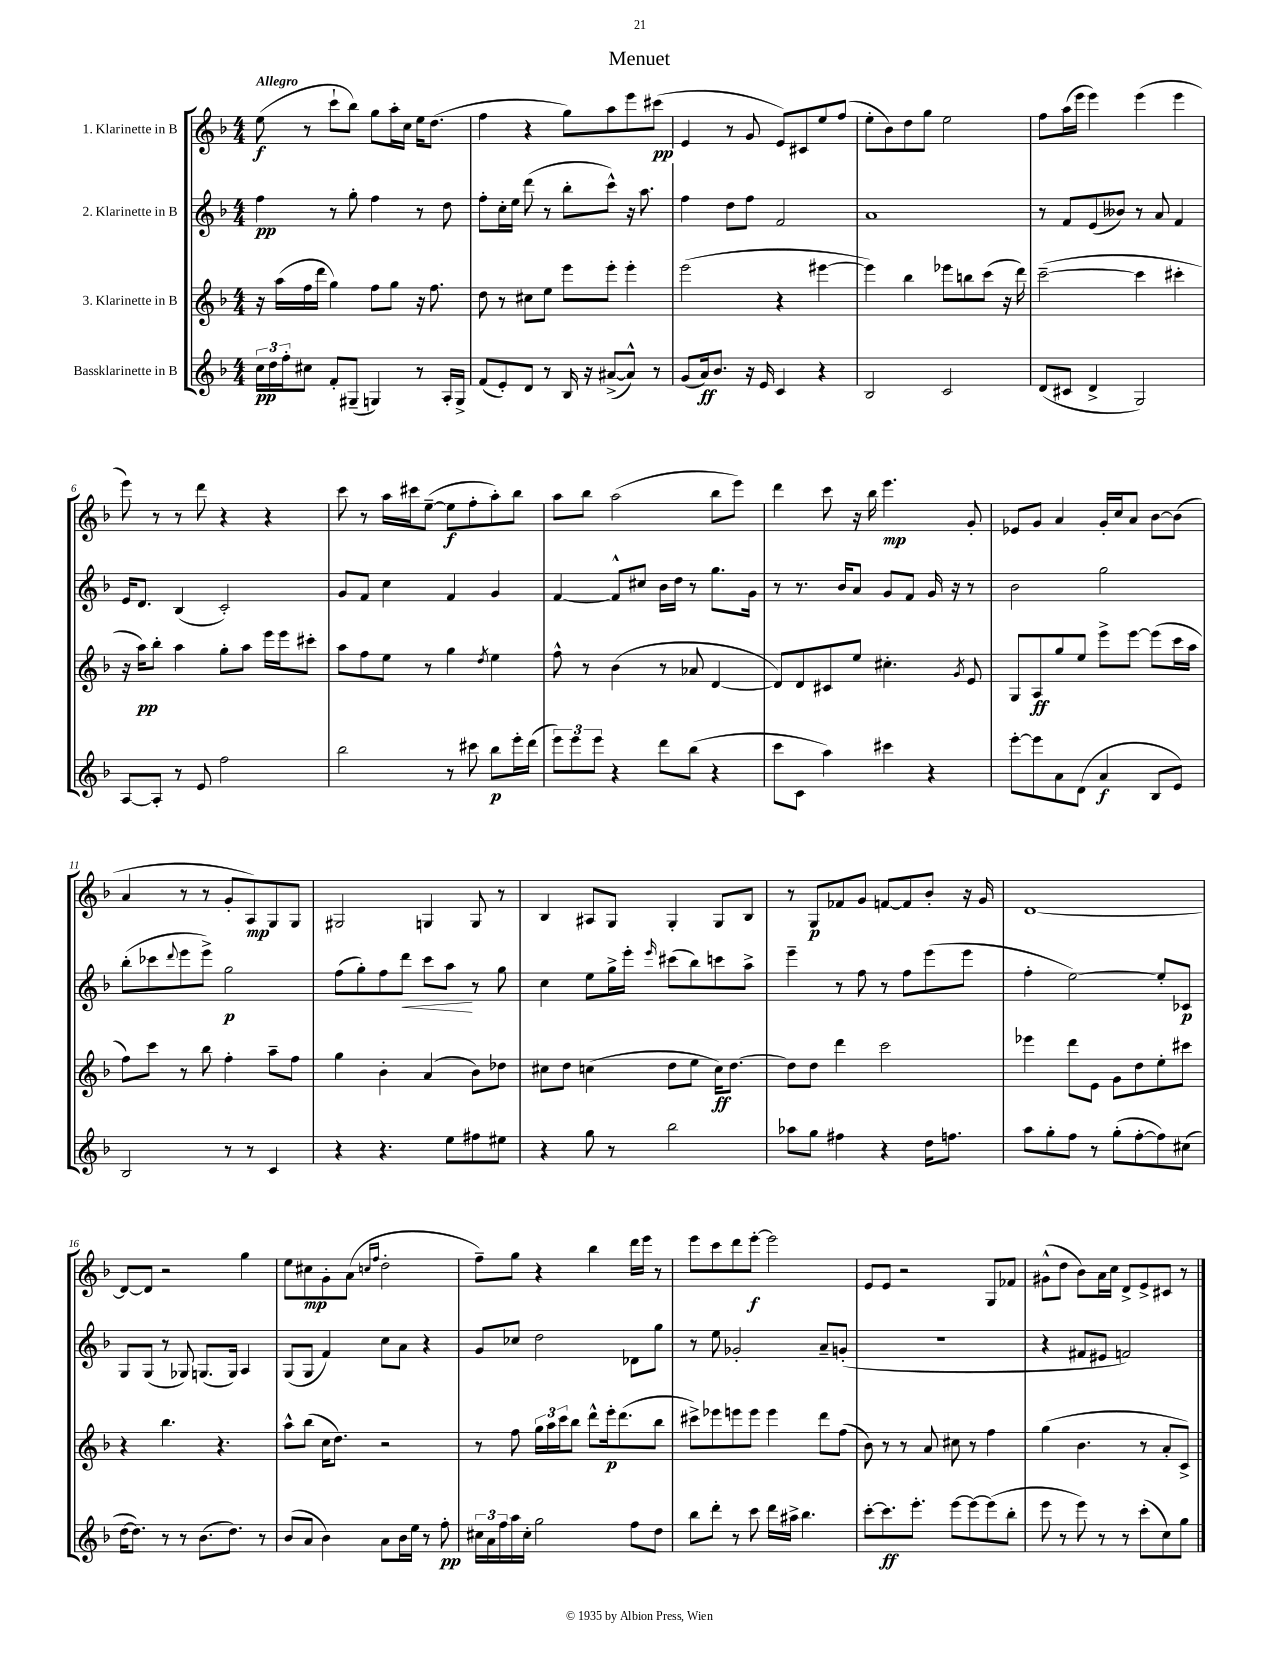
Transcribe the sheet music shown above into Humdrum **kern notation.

**kern	**dynam	**kern	**dynam	**kern	**dynam	**kern	**dynam
*part4	*part4	*part3	*part3	*part2	*part2	*part1	*part1
*staff4	*staff4	*staff3	*staff3	*staff2	*staff2	*staff1	*staff1
*I"Bassklarinette in B	*	*I"3. Klarinette in B	*	*I"2. Klarinette in B	*	*I"1. Klarinette in B	*
*clefG2	*	*clefG2	*	*clefG2	*	*clefG2	*
*k[b-]	*	*k[b-]	*	*k[b-]	*	*k[b-]	*
*M4/4	*	*M4/4	*	*M4/4	*	*M4/4	*
=1	=1	=1	=1	=1	=1	=1	=1
!	!	!	!	!	!	!LO:TX:a:B:t=Allegro	!
24cc\LL	pp	16r	.	4ff\	pp	(8ee\	f
24dd\	.	.	.	.	.	.	.
.	.	(16aa\LL	.	.	.	.	.
24ff'\J	.	.	.	.	.	.	.
8cc#X\J	.	16ff\	.	.	.	8r	.
.	.	16ddd\JJ	.	.	.	.	.
8f'/L	.	4gg\)	.	8r	.	8ccc`\L	.
(8G#X~/J	.	.	.	8gg'\	.	8bb-\J)	.
4Gn/)	.	8ff\L	.	4ff\	.	8gg\L	.
.	.	8gg\J	.	.	.	16aa'\L	.
.	.	.	.	.	.	16cc\JJ	.
8r	.	16r	.	8r	.	16ee\KL	.
.	.	8.ff\	.	.	.	(8.dd\J	.
16A'/LL	.	.	.	8dd\	.	.	.
16G^/JJ	.	.	.	.	.	.	.
=2	=2	=2	=2	=2	=2	=2	=2
(8f/L	.	8dd\	.	8ff'\L	.	4ff\	.
8e'/)	.	8r	.	16cc'\L	.	.	.
.	.	.	.	16ee\JJ	.	.	.
8d/J	.	8cc#X\L	.	(8ddd\	.	4r	.
8r	.	8ee\J	.	8r	.	.	.
16B-/	.	8eee\L	.	8bb-'\L	.	8gg\L)	.
16r	.	.	.	.	.	.	.
([8a#X^/L	.	8eee'\J	.	8ccc^^\J)	.	8aa\	.
8a#^^/J])	.	4eee'\	.	16r	.	8eee\	.
.	.	.	.	8.aa\	.	.	.
8r	.	.	.	.	.	(8ccc#X\J	pp
=3	=3	=3	=3	=3	=3	=3	=3
(8g/L	.	(2eee\	.	4ff\	.	4e/	.
16a/k)	ff	.	.	.	.	.	.
8.b-/J	.	.	.	.	.	.	.
.	.	.	.	8dd\L	.	8r	.
16r	.	.	.	8ff\J	.	8g/	.
16e/	.	.	.	.	.	.	.
4c/	.	4r	.	2f/	.	8e/L)	.
.	.	.	.	.	.	8c#X/	.
4r	.	[4eee#X\	.	.	.	8ee/	.
.	.	.	.	.	.	(8ff/J	.
=4	=4	=4	=4	=4	=4	=4	=4
2B-/	.	4eee#\])	.	1a	.	8ee'\L	.
.	.	.	.	.	.	8b-\)	.
.	.	4bb-\	.	.	.	8dd\	.
.	.	.	.	.	.	8gg\J	.
2c/	.	8eee-X\L	.	.	.	2ee\	.
.	.	8bbn\	.	.	.	.	.
.	.	(8ccc\J	.	.	.	.	.
.	.	16r	.	.	.	.	.
.	.	16ddd\)	.	.	.	.	.
=5	=5	=5	=5	=5	=5	=5	=5
(8d/L	.	([2ccc~\	.	8r	.	8ff\L	.
8c#X/J	.	.	.	8f/L	.	(16aa\L	.
.	.	.	.	.	.	16eee\JJ	.
4d^/	.	.	.	(8e/	.	4eee\)	.
.	.	.	.	8b--X/J)	.	.	.
2G/)	.	4ccc\]	.	8r	.	(4eee\	.
.	.	.	.	8a/	.	.	.
.	.	4ccc#X'\	.	4f/	.	4eee\	.
!!LO:LB:g=z
=6	=6	=6	=6	=6	=6	=6	=6
[8A/L	.	16r	.	16e/KL	.	8eee\)	.
.	.	16aa\KL)	pp	8.d/J	.	.	.
8A'/J]	.	8bb-'\J	.	.	.	8r	.
8r	.	4aa\	.	(4B-/	.	8r	.
8e/	.	.	.	.	.	8ddd\	.
2ff\	.	8gg'\L	.	2c'/)	.	4r	.
.	.	8aa\J	.	.	.	.	.
.	.	16eee\LL	.	.	.	4r	.
.	.	16eee\J	.	.	.	.	.
.	.	8ccc#X'\J	.	.	.	.	.
=7	=7	=7	=7	=7	=7	=7	=7
2bb-\	.	8aa\L	.	8g/L	.	8ccc\	.
.	.	8ff\	.	8f/J	.	8r	.
.	.	8ee\J	.	4cc\	.	16aa\LL	.
.	.	.	.	.	.	16ccc#X\J	.
.	.	8r	.	.	.	([8ee~\J	.
8r	.	4gg\	.	4f/	.	8ee\L]	f
8ccc#X\	.	.	.	.	.	8ff'\	.
.	.	8qdd/	.	.	.	.	.
8bb-\L	p	4ee\	.	4g/	.	8aa'\)	.
16eee'\L	.	.	.	.	.	8bb-\J	.
(16ddd\JJ	.	.	.	.	.	.	.
=8	=8	=8	=8	=8	=8	=8	=8
12eee\L)	.	8ff^^\	.	[4f/	.	8aa\L	.
12eee\	.	.	.	.	.	.	.
.	.	8r	.	.	.	8bb-\J	.
12eee\J	.	.	.	.	.	.	.
4r	.	(4b-\	.	8f^^/L]	.	(2aa\	.
.	.	.	.	8cc#X/J	.	.	.
8ddd\L	.	8r	.	16b-\LL	.	.	.
.	.	.	.	16dd\JJ	.	.	.
(8bb-\J	.	8a-X/	.	8r	.	.	.
4r	.	[4d/	.	8.gg\L	.	8bb-\L	.
.	.	.	.	.	.	8eee\J)	.
.	.	.	.	16g\Jk	.	.	.
=9	=9	=9	=9	=9	=9	=9	=9
8ccc\L	.	8d/L])	.	8r	.	4ddd\	.
8c\J	.	8d/	.	8.r	.	.	.
4aa\)	.	8c#X/	.	.	.	8ccc\	.
.	.	.	.	16b-/KL	.	.	.
.	.	8ee/J	.	8a/J	.	16r	.
.	.	.	.	.	.	16bb-\	.
4ccc#X\	.	4.cc#X'\	.	8g/L	.	4.eee\	mp
.	.	.	.	8f/J	.	.	.
4r	.	.	.	16g/	.	.	.
.	.	.	.	16r	.	.	.
.	.	8qg/	.	.	.	.	.
.	.	8e/	.	8r	.	8g'/	.
=10	=10	=10	=10	=10	=10	=10	=10
[8eee'\L	.	8G/L	.	2b-\	.	8e-X/L	.
8eee\]	.	8A/	ff	.	.	8g/J	.
8a\	.	8gg/	.	.	.	4a/	.
(8d\J	.	8ee/J	.	.	.	.	.
4a/	f	8eee^\L	.	2gg\	.	16g'/LL	.
.	.	.	.	.	.	16cc/J	.
.	.	[8eee\J	.	.	.	8a/J	.
8B-/L	.	(8eee\L]	.	.	.	[8b-\L	.
8e/J)	.	16ccc\L	.	.	.	(8b-\J]	.
.	.	16aa\JJ	.	.	.	.	.
!!LO:LB:g=z
=11	=11	=11	=11	=11	=11	=11	=11
2B-/	.	8ff\L)	.	(8bb-'\L	.	4a/	.
.	.	8ccc\J	.	8ccc-X\	.	.	.
.	.	.	.	8qqddd/	.	.	.
.	.	8r	.	8eee\	.	8r	.
.	.	8bb-\	.	8eee^\J)	.	8r	.
8r	.	4ff'\	.	2gg\	p	8g'/L	.
8r	.	.	.	.	.	8A/)	mp
4c/	.	8aa~\L	.	.	.	8G/	.
.	.	8ff\J	.	.	.	8G/J	.
=12	=12	=12	=12	=12	=12	=12	=12
4r	.	4gg\	.	(8ff\L	.	2G#X/	.
.	.	.	.	8gg'\)	.	.	.
4.r	.	4b-'\	.	8ff\	.	.	.
!	!	!	!	!	!LO:HP:b	!	!
.	.	.	.	8ddd\J	<	.	.
.	.	(4a/	.	8ccc\L	.	4Gn/	.
8ee\L	.	.	.	8aa\J	.	.	.
8ff#X\	.	8b-\L)	.	8r	[	8G/	.
8ee#X\J	.	8dd-X\J	.	8gg\	.	8r	.
=13	=13	=13	=13	=13	=13	=13	=13
4r	.	8cc#X\L	.	4cc\	.	4B-/	.
.	.	8dd\J	.	.	.	.	.
8gg\	.	(4ccn\	.	8ee\L	.	8A#X/L	.
8r	.	.	.	16gg^\L	.	8G/J	.
.	.	.	.	16eee'\JJ	.	.	.
.	.	.	.	16qqeee/	.	.	.
2bb-\	.	8dd\L	.	(8ccc#X\L	.	4G'/	.
.	.	8ee\J	.	8bb-\)	.	.	.
.	.	16cc\KL)	ff	8cccn\	.	8G/L	.
.	.	[8.dd\J	.	.	.	.	.
.	.	.	.	8aa^\J	.	8B-/J	.
=14	=14	=14	=14	=14	=14	=14	=14
8aa-X\L	.	8dd\L]	.	4eee~\	.	8r	.
8gg\J	.	8dd\J	.	.	.	8G/L	p
4ff#X\	.	4ddd\	.	8r	.	8f-X/	.
.	.	.	.	8ff\	.	8g/J	.
4r	.	2ccc\	.	8r	.	[8fn/L	.
.	.	.	.	8ff\L	.	8f/]	.
16dd\KL	.	.	.	(8eee\	.	8b-'/J	.
8.ffn\J	.	.	.	.	.	.	.
.	.	.	.	8eee\J	.	16r	.
.	.	.	.	.	.	16g/	.
=15	=15	=15	=15	=15	=15	=15	=15
8aa\L	.	4eee-X\	.	4ff'\	.	[1d	.
8gg'\	.	.	.	.	.	.	.
8ff\J	.	8ddd\L	.	[2ee\)	.	.	.
8r	.	8e\J	.	.	.	.	.
(8gg'\L	.	8g\L	.	.	.	.	.
[8ff'\	.	8dd\	.	.	.	.	.
8ff\])	.	8ee'\	.	8ee'/L]	.	.	.
(8cc#X\J	.	8ccc#X\J	.	8c-X/J	p	.	.
!!LO:LB:g=z
=16	=16	=16	=16	=16	=16	=16	=16
[16dd\KL	.	4r	.	8G/L	.	8d/L_	.
8.dd\J])	.	.	.	.	.	.	.
.	.	.	.	(8G/J	.	8d/J]	.
8r	.	4.bb-\	.	8r	.	2r	.
8r	.	.	.	8G-X/)	.	.	.
(8.b-\L	.	.	.	(8.Gn/L	.	.	.
.	.	4.r	.	.	.	.	.
8.dd\J)	.	.	.	16G/Jk)	.	.	.
.	.	.	.	4A/	.	4gg\	.
8r	.	.	.	.	.	.	.
=17	=17	=17	=17	=17	=17	=17	=17
(8b-/L	.	8aa^^\L	.	(8G/L	.	8ee\L	.
8a/J	.	(8bb-\J	.	8G/J	.	8cc#X\	mp
4b-\)	.	16cc\KL	.	4f/)	.	8g'\	.
.	.	8.dd\J)	.	.	.	.	.
.	.	.	.	.	.	(8a\J	.
.	.	.	.	.	.	16qqccn/LL	.
.	.	.	.	.	.	16qqff/JJ	.
8a\L	.	2r	.	8cc\L	.	2dd'\	.
16b-\L	.	.	.	8a\J	.	.	.
16ee\JJ	.	.	.	.	.	.	.
8r	.	.	.	4r	.	.	.
8ff'\	pp	.	.	.	.	.	.
=18	=18	=18	=18	=18	=18	=18	=18
24cc#X\LL	.	8r	.	8g/L	.	8ff~\L)	.
24a\	.	.	.	.	.	.	.
24ff\	.	.	.	.	.	.	.
16aa\	.	8ff\	.	8cc-X/J	.	8gg\J	.
16cc#'\JJ	.	.	.	.	.	.	.
2gg\	.	24gg\LL	.	2dd\	.	4r	.
.	.	24aa\	.	.	.	.	.
.	.	24ccc\J	.	.	.	.	.
.	.	8bb-\J	.	.	.	.	.
.	.	8ddd^^\L	.	.	.	4bb-\	.
.	.	16eee'\k	p	.	.	.	.
.	.	(8.ddd\	.	.	.	.	.
8ff\L	.	.	.	8d-X\L	.	16ddd\LL	.
.	.	.	.	.	.	16eee\JJ	.
8dd\J	.	8bb-\J	.	8gg\J	.	8r	.
=19	=19	=19	=19	=19	=19	=19	=19
8bb-\L	.	8ccc#X^\L)	.	8r	.	8eee\L	.
8ddd'\J	.	8eee-X\	.	8ee\	.	8ccc\	.
8r	.	8eeen\	.	2g-X'/	.	8ddd\	.
8ccc\	.	8eee\J	.	.	.	[8eee'\J	f
16ddd\LL	.	4eee\	.	.	.	2eee\]	.
16aa#X^\JJ	.	.	.	.	.	.	.
4.bb-\	.	.	.	.	.	.	.
.	.	8ddd\L	.	8a~/L	.	.	.
.	.	(8ff\J	.	(8gn'/J	.	.	.
=20	=20	=20	=20	=20	=20	=20	=20
[8ccc'\L	.	8b-\)	.	1r	.	8e/L	.
8.ccc\]	ff	8r	.	.	.	8e/J	.
.	.	8r	.	.	.	2r	.
8.eee'\J	.	.	.	.	.	.	.
.	.	8a/	.	.	.	.	.
[8eee\L	.	8cc#X\	.	.	.	.	.
8eee\_	.	8r	.	.	.	.	.
(8eee\]	.	4ff\	.	.	.	8G/L	.
8bb-'\J	.	.	.	.	.	8f-X/J	.
=21	=21	=21	=21	=21	=21	=21	=21
8eee\	.	(4gg\	.	4r	.	(8g#X^^\L	.
8r	.	.	.	.	.	8dd\J	.
8eee\)	.	4.b-\	.	8f#X/L	.	8b-\L)	.
8r	.	.	.	8e#X/J	.	16a\L	.
.	.	.	.	.	.	16cc\JJ	.
8r	.	.	.	2fn/)	.	8d^/L	.
(8ccc'\L	.	8r	.	.	.	8e^/	.
8cc\)	.	8a'/L	.	.	.	8c#X/J	.
8gg\J	.	8c^/J)	.	.	.	8r	.
==	==	==	==	==	==	==	==
*-	*-	*-	*-	*-	*-	*-	*-
